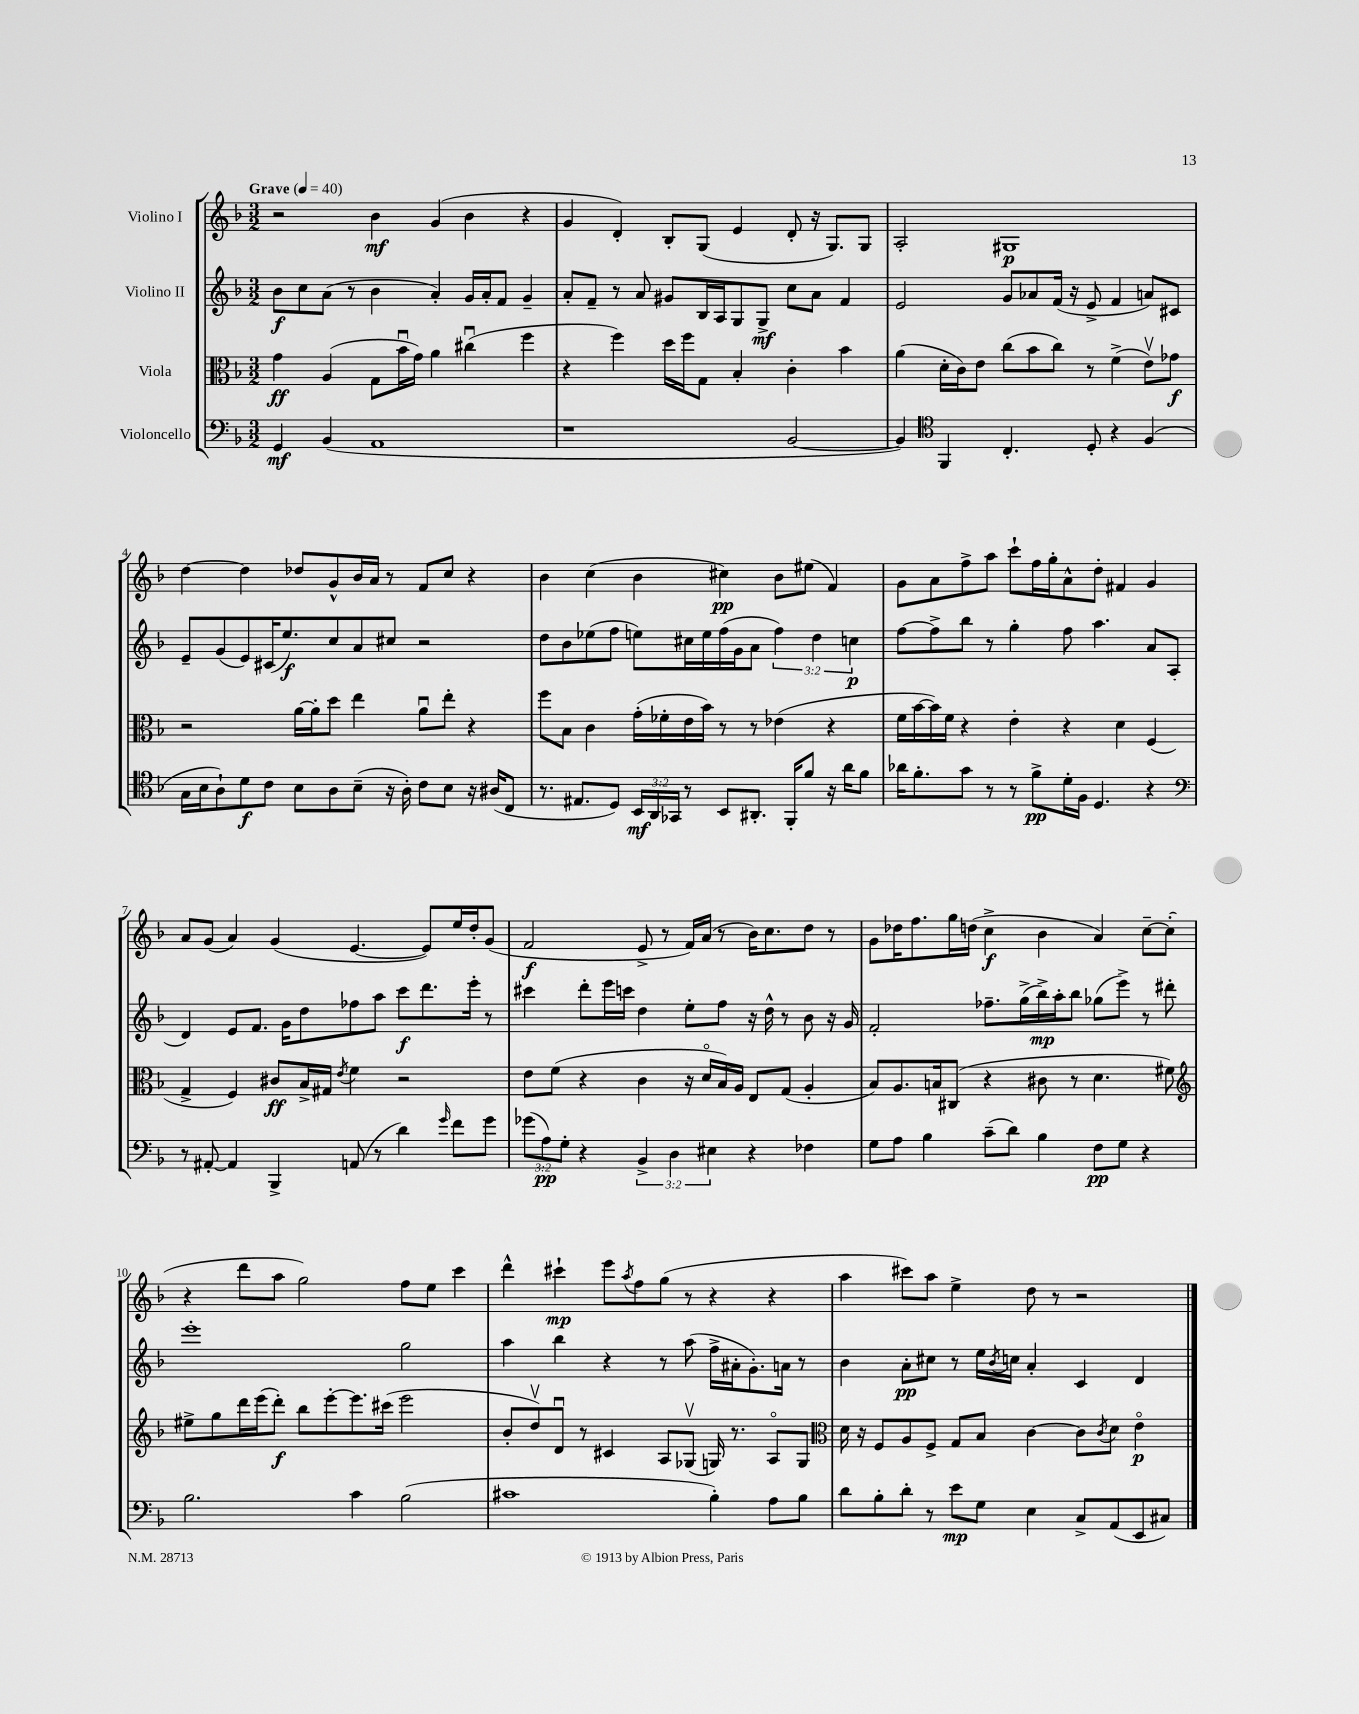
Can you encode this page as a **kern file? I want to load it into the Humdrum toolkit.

**kern	**dynam	**kern	**dynam	**kern	**dynam	**kern	**dynam
*part4	*part4	*part3	*part3	*part2	*part2	*part1	*part1
*staff4	*staff4	*staff3	*staff3	*staff2	*staff2	*staff1	*staff1
*I"Violoncello	*	*I"Viola	*	*I"Violino II	*	*I"Violino I	*
*clefF4	*	*clefC3	*	*clefG2	*	*clefG2	*
*k[b-]	*	*k[b-]	*	*k[b-]	*	*k[b-]	*
*M3/2	*	*M3/2	*	*M3/2	*	*M3/2	*
*MM40	*	*MM40	*	*MM40	*	*MM40	*
=1	=1	=1	=1	=1	=1	=1	=1
!	!	!	!	!	!	!LO:TX:a:B:t=Grave	!
4GG/	mf	4g\	ff	8b-\L	f	2r	.
.	.	.	.	8cc\	.	.	.
(4BB-/	.	(4A/	.	(8a\J	.	.	.
.	.	.	.	8r	.	.	.
1AA	.	8G\L	.	4b-\	.	4b-\	mf
.	.	16b-u\L	.	.	.	.	.
.	.	16g\JJ)	.	.	.	.	.
.	.	4a\	.	4a'/)	.	(4g/	.
.	.	(4cc#Xu\	.	16g/LL	.	4b-\	.
.	.	.	.	16a'/J	.	.	.
.	.	.	.	8f/J	.	.	.
.	.	4ff\	.	4g~/	.	4r	.
=2	=2	=2	=2	=2	=2	=2	=2
1r	.	4r	.	8a'/L	.	4g/	.
.	.	.	.	8f~/J	.	.	.
.	.	4ff\)	.	8r	.	4d'/)	.
.	.	.	.	8a/	.	.	.
.	.	16dd\LL	.	8g#X/L	.	8B-'/L	.
.	.	16ff\J	.	.	.	.	.
.	.	8G\J	.	16B-/L	.	(8G/J	.
.	.	.	.	16A/J	.	.	.
.	.	4B-'/	.	8G/	.	4e/	.
.	.	.	.	8G^/J	mf	.	.
[2BB-/	.	4c'\	.	8cc\L	.	8d'/	.
.	.	.	.	8a\J	.	16r	.
.	.	.	.	.	.	8.G/L)	.
.	.	4b-\	.	4f/	.	.	.
.	.	.	.	.	.	8G/J	.
=3	=3	=3	=3	=3	=3	=3	=3
4BB-/])	.	(4a\	.	2e/	.	2A'/	.
*clefC4	*	*	*	*	*	*	*
4FF/	.	16d'\LL	.	.	.	.	.
.	.	16c\J)	.	.	.	.	.
.	.	8e\J	.	.	.	.	.
4.C'/	.	(8cc\L	.	8g/L	.	1G#X	p
.	.	8b-\	.	8a-X/	.	.	.
.	.	8cc\J)	.	(16f/Jk	.	.	.
.	.	.	.	16r	.	.	.
8D'/	.	8r	.	8e^/	.	.	.
4r	.	(4f^\	.	4f/	.	.	.
(4F/	.	8ev\L)	.	8an/L)	.	.	.
.	.	8g-X\J	f	8c#X/J	.	.	.
!!LO:LB:g=z
=4	=4	=4	=4	=4	=4	=4	=4
16G\LL	.	2r	.	8e~/L	.	[4dd\	.
16B-\J	.	.	.	.	.	.	.
8A`\)	.	.	.	(8g/	.	.	.
8d\	f	.	.	8e/)	.	4dd\]	.
8c\J	.	.	.	(16c#X/K	.	.	.
.	.	.	.	8.ee/)	f	.	.
8B-\L	.	[16a\LL	.	.	.	8dd-X/L	.
.	.	16a'\J]	.	.	.	.	.
8A\	.	8dd\J	.	8cc/	.	8g^^/	.
(8B-~\J	.	4ee\	.	8a/	.	16b-/L	.
.	.	.	.	.	.	16a/JJ	.
16r	.	.	.	8cc#X/J	.	8r	.
16A'\)	.	.	.	.	.	.	.
8c\L	.	8au\L	.	2r	.	8f/L	.
8B-\J	.	8ee'\J	.	.	.	8cc/J	.
16r	.	4r	.	.	.	4r	.
(16A#X/KL	.	.	.	.	.	.	.
8C/J	.	.	.	.	.	.	.
=5	=5	=5	=5	=5	=5	=5	=5
8.r	.	8ff\L	.	8dd\L	.	4b-\	.
.	.	8B-\J	.	8b-\	.	.	.
8.E#X/L	.	.	.	.	.	.	.
.	.	4c\	.	(8ee-X\	.	(4cc\	.
8D/J)	.	.	.	8ff\J	.	.	.
24BB-/LL	mf	(16g'\LL	.	8een\L)	.	4b-\	.
24AA/	.	.	.	.	.	.	.
.	.	16f-X'\	.	.	.	.	.
24GG-X/JJ	.	.	.	.	.	.	.
8r	.	16e\	.	16cc#X\L	.	.	.
.	.	16b-\JJ)	.	16ee\	.	.	.
8BB-/L	.	8r	.	(16ff\	.	4cc#X\)	pp
.	.	.	.	16g\J	.	.	.
8.AA#X'/J	.	8r	.	8a\J	.	.	.
.	.	(4e-X\	.	6ff\)	.	8b-\L	.
16FF'/KL	.	.	.	.	.	.	.
8f/J	.	.	.	.	.	(8ee#X\J	.
.	.	.	.	6dd\	.	.	.
16r	.	4r	.	.	.	4f/)	.
16a\KL	.	.	.	.	.	.	.
.	.	.	.	6ccn\	p	.	.
8f\J	.	.	.	.	.	.	.
=6	=6	=6	=6	=6	=6	=6	=6
16a-X\KL	.	16f\LL	.	[8ff\L	.	8g\L	.
8.f'\	.	[16b-\	.	.	.	.	.
.	.	16b-\])	.	8ff^\]	.	8a\	.
.	.	16f\JJ	.	.	.	.	.
8g\J	.	4r	.	8bb-\J	.	8ff^\	.
8r	.	.	.	8r	.	8aa\J	.
8r	.	4e'\	.	4gg'\	.	8ccc`\L	.
8f^\L	pp	.	.	.	.	16ff\L	.
.	.	.	.	.	.	16gg'\J	.
16d'\L	.	4r	.	8ff\	.	8a^^\	.
16F\JJ	.	.	.	.	.	.	.
4.D/	.	.	.	4.aa\	.	8dd'\J	.
.	.	4d\	.	.	.	4f#X/	.
4r	.	(4F/	.	8a/L	.	4g/	.
.	.	.	.	(8A/J	.	.	.
!!LO:LB:g=z
=7	=7	=7	=7	=7	=7	=7	=7
*clefF4	*	*	*	*	*	*	*
8r	.	4G^/	.	4d/)	.	8a/L	.
[8AA#X'/	.	.	.	.	.	(8g/J	.
4AA#/]	.	4F/)	.	8e/L	.	4a/)	.
.	.	.	.	8.f/J	.	.	.
4BBB-^/	.	8c#X/L	ff	.	.	(4g/	.
.	.	.	.	16g\KL	.	.	.
.	.	16B-^/L	.	8dd\	.	.	.
.	.	16G#X/JJ	.	.	.	.	.
.	.	8qe/	.	.	.	.	.
(8AAn/	.	4f\	.	8ff-X\	.	[4.e/	.
8r	.	.	.	8aa\J	.	.	.
4d\)	.	2r	.	8ccc\L	f	.	.
.	.	.	.	8.ddd\	.	8e/L])	.
16qqg/	.	.	.	.	.	.	.
8f\L	.	.	.	.	.	16ee/L	.
.	.	.	.	16eee'\Jk	.	16dd'/J	.
8g\J	.	.	.	8r	.	(8g/J	.
=8	=8	=8	=8	=8	=8	=8	=8
(12g-X\L	.	8e\L	.	4ccc#X\	.	2f/	f
12A\)	pp	.	.	.	.	.	.
.	.	(8f\J	.	.	.	.	.
12G'\J	.	.	.	.	.	.	.
4r	.	4r	.	8ddd'\L	.	.	.
.	.	.	.	16eee\L	.	.	.
.	.	.	.	16cccn\JJ	.	.	.
6BB-^/	.	4c\	.	4dd\	.	8e^/	.
.	.	.	.	.	.	8r	.
6D\	.	.	.	.	.	.	.
.	.	16r	.	8ee'\L	.	16f/LL)	.
.	.	16d/LL	.	.	.	(16a/JJ	.
6E#X\	.	.	.	.	.	.	.
.	.	16B-/)	.	8ff\J	.	8r	.
.	.	16A/JJ	.	.	.	.	.
4r	.	8E/L	.	16r	.	16b-\KL)	.
.	.	.	.	16dd^^\	.	8.cc\	.
.	.	(8G/J	.	8r	.	.	.
4F-X\	.	4A'/	.	8b-\	.	8dd\J	.
.	.	.	.	16r	.	8r	.
.	.	.	.	16g/	.	.	.
=9	=9	=9	=9	=9	=9	=9	=9
8G\L	.	8B-/L)	.	2f'/	.	8g\L	.
8A\J	.	8.A/	.	.	.	16dd-X\K	.
.	.	.	.	.	.	8.ff\	.
4B-\	.	.	.	.	.	.	.
.	.	16Bn/k	.	.	.	.	.
.	.	(8C#X/J	.	.	.	16gg\L	.
.	.	.	.	.	.	(16ddn\JJ	.
(8c~\L	.	4r	.	8.ff-X~\L	.	4cc^\	f
8d\J)	.	.	.	.	.	.	.
.	.	.	.	(16gg^\L	.	.	.
4B-\	.	8c#X\	.	16bb-^\)	mp	4b-\	.
.	.	.	.	16aa'\J	.	.	.
.	.	8r	.	8bb-\J	.	.	.
8F\L	pp	4.d\	.	(8gg-X\L	.	4a/)	.
8G\J	.	.	.	8eee^\J)	.	.	.
4r	.	.	.	8r	.	[8cc~\L	.
.	.	8f#X\)	.	8ddd#X'\	.	(8cc'\J]	.
!!LO:LB:g=z
=10	=10	=10	=10	=10	=10	=10	=10
*	*	*clefG2	*	*	*	*	*
2.B-\	.	8ee#X^\L	.	1eee'	.	4r	.
.	.	8gg\	.	.	.	.	.
.	.	16ddd\L	.	.	.	8ddd\L	.
.	.	(16eee\J	.	.	.	.	.
.	.	8ddd'\J)	f	.	.	8aa\J	.
.	.	8bb-\L	.	.	.	2gg\)	.
.	.	[8eee'\	.	.	.	.	.
4c\	.	8.eee\]	.	.	.	.	.
.	.	(16ccc#X\Jk	.	.	.	.	.
(2B-\	.	2eee\	.	2gg\	.	8ff\L	.
.	.	.	.	.	.	8ee\J	.
.	.	.	.	.	.	4ccc\	.
=11	=11	=11	=11	=11	=11	=11	=11
1c#X	.	8b-'/L	.	4aa\	.	4ddd^^\	.
.	.	8ddv/)	.	.	.	.	.
.	.	8du/J	.	4bb-\	.	4ccc#X`\	mp
.	.	8r	.	.	.	.	.
.	.	4c#X/	.	4r	.	8eee\L	.
.	.	.	.	.	.	8qaa/	.
.	.	.	.	.	.	8ff\	.
.	.	8A/L	.	8r	.	(8gg\J	.
.	.	(8G-Xv/J	.	(8aa\	.	8r	.
4B-'\)	.	16Gn/)	.	16ff^\LL	.	4r	.
.	.	8.r	.	16a#X'\J	.	.	.
.	.	.	.	8.g'\)	.	.	.
8A\L	.	8A/L	.	.	.	4r	.
.	.	.	.	16an\Jk	.	.	.
8B-\J	.	8G/J	.	8r	.	.	.
=12	=12	=12	=12	=12	=12	=12	=12
*	*	*clefC3	*	*	*	*	*
8d\L	.	16d\	.	4b-\	.	4aa\	.
.	.	16r	.	.	.	.	.
8B-'\	.	8F/L	.	.	.	.	.
8d'\J	.	8A/	.	8a'\L	pp	8ccc#X\L)	.
8r	.	8F^/J	.	8cc#X\J	.	8aa\J	.
8e\L	mp	8G/L	.	8r	.	4ee^\	.
8G\J	.	8B-/J	.	16ee\LL	.	.	.
.	.	.	.	8qb-/	.	.	.
.	.	.	.	16ccn\JJ	.	.	.
4E\	.	[4c\	.	4a'/	.	8dd\	.
.	.	.	.	.	.	8r	.
8C^/L	.	8c\L]	.	4c/	.	2r	.
.	.	8qc/	.	.	.	.	.
(8AA/	.	8d\J	.	.	.	.	.
8EE/	.	4e\	p	4d/	.	.	.
8C#X/J)	.	.	.	.	.	.	.
==	==	==	==	==	==	==	==
*-	*-	*-	*-	*-	*-	*-	*-
